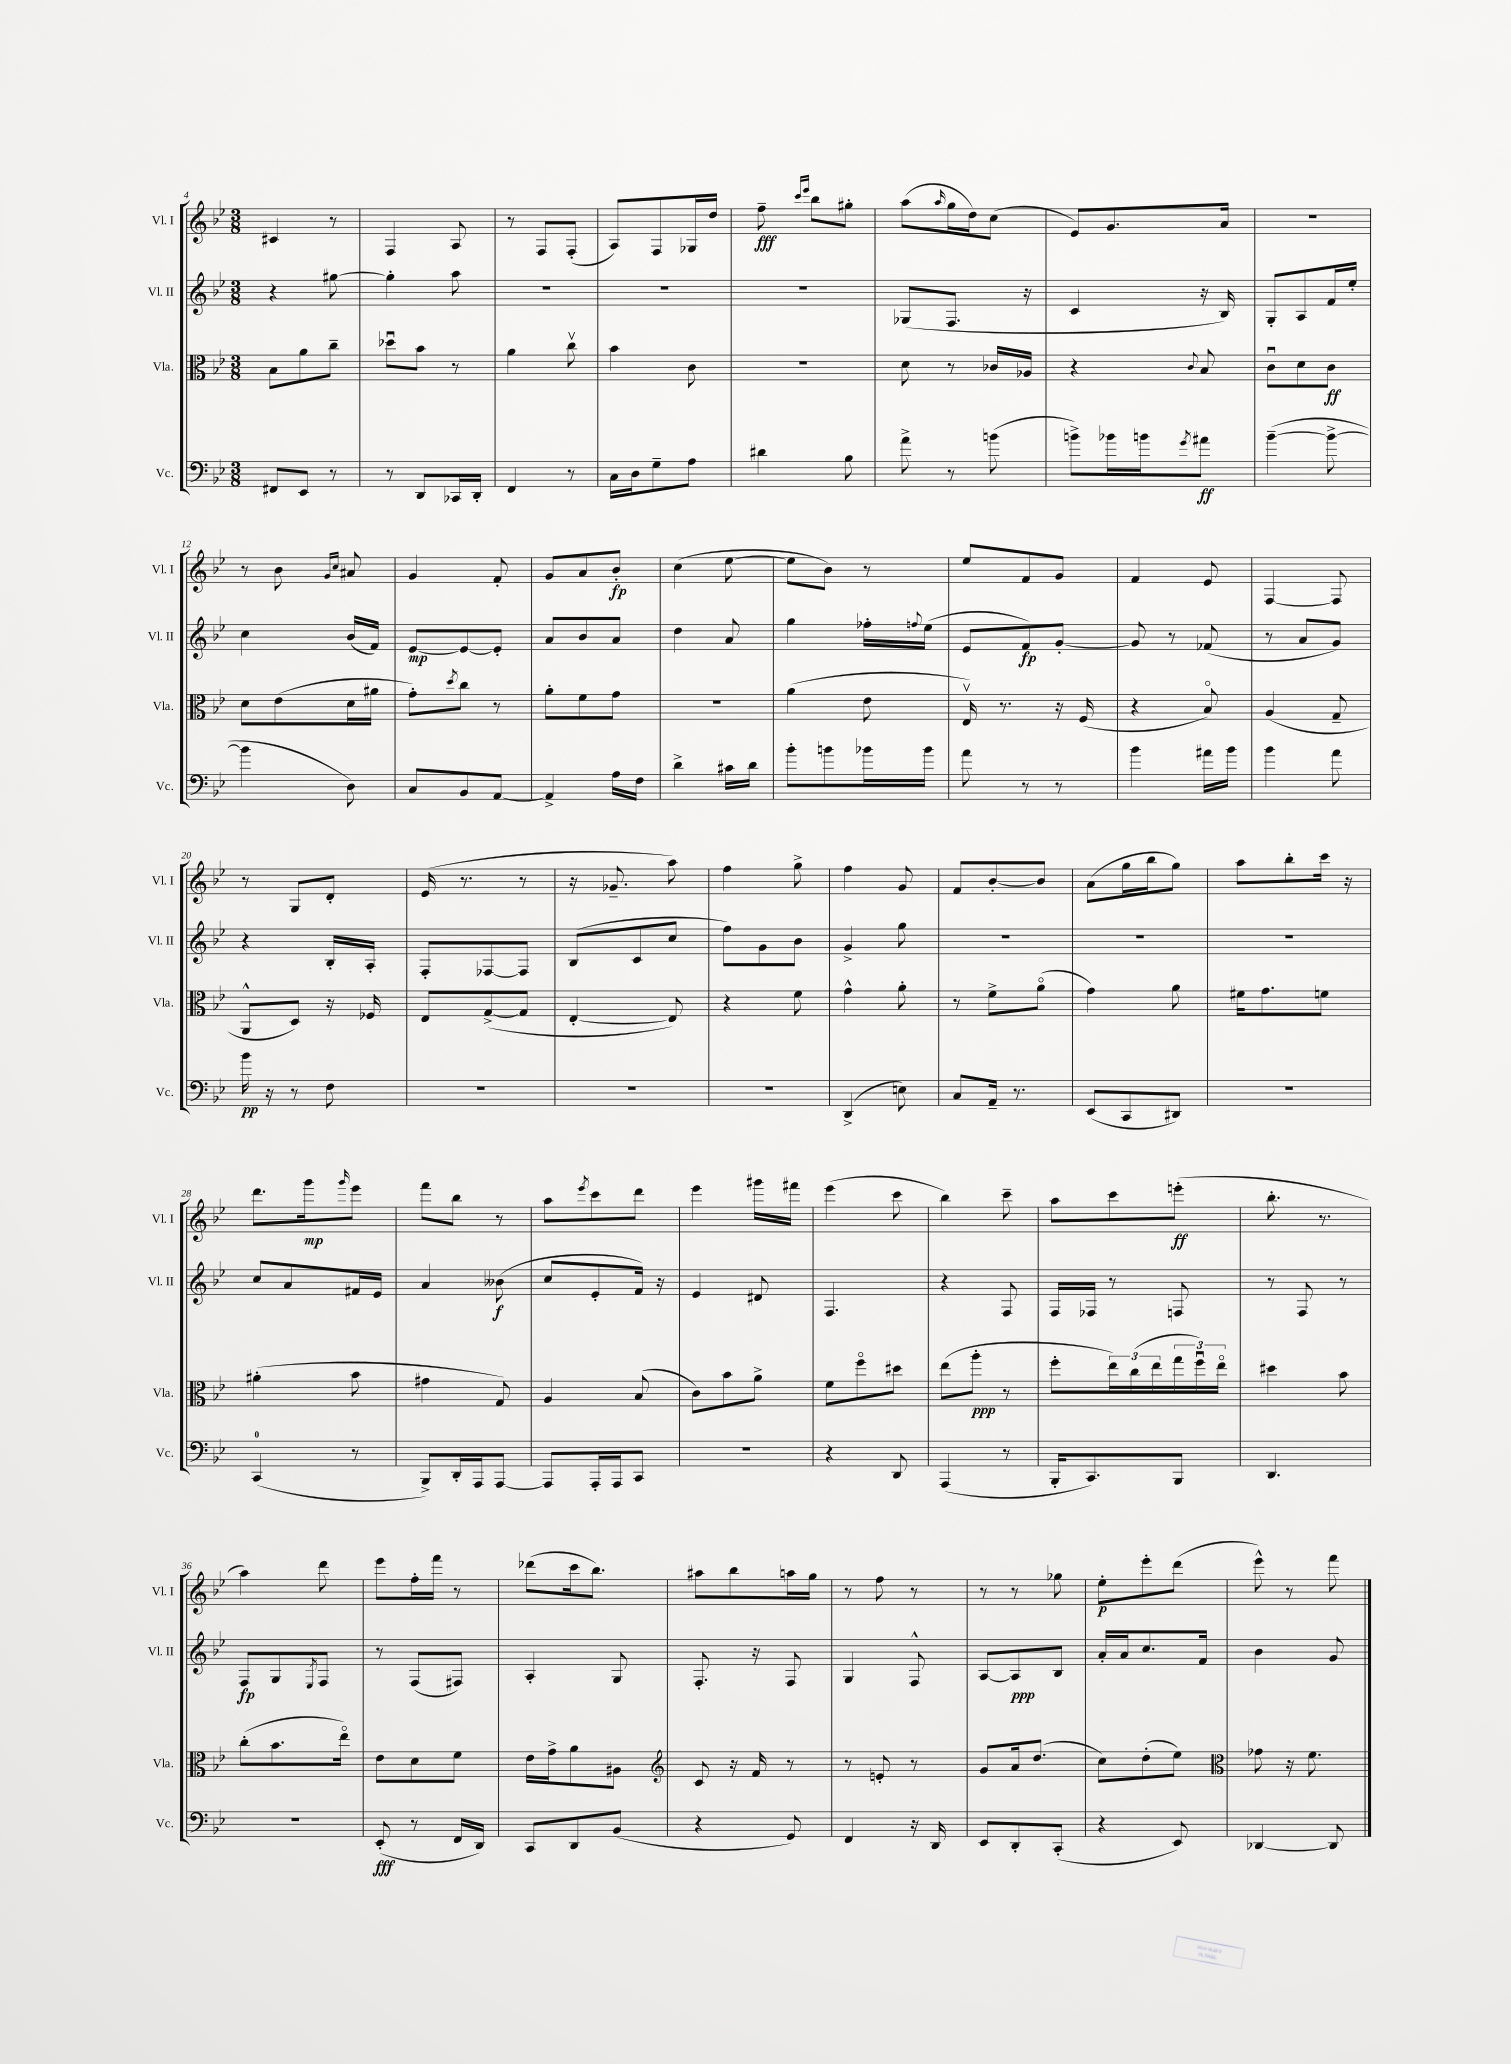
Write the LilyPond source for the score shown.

<<
\new StaffGroup <<
\new Staff = "s0" \with { instrumentName = "Vl. I" shortInstrumentName = "Vl. I" } {
    \clef treble \key bes \major \numericTimeSignature \time 3/8
    cis'4 r8 |
    f4 a8 |
    r8 f8 f8-.( |
    a8) f8 ges16 d''16 |
    f''8--\fff \grace { c'''16 ees'''16 } bes''8 gis''8-. |
    a''8( \grace { a''16 } g''16 d''16) c''8( |
    ees'8) g'8. a'16 |
    R4. |
    r8 bes'8 \grace { g'16 c''16 } ais'8 |
    g'4 f'8-. |
    g'8 a'8 bes'8-.\fp |
    c''4( ees''8~ |
    ees''8 bes'8) r8 |
    ees''8 f'8 g'8 |
    f'4 ees'8 |
    f4~ f8 |
    r8 g8 d'8-. |
    ees'16( r8. r8 |
    r16 ges'8.-- a''8) |
    f''4 g''8-> |
    f''4 g'8 |
    f'8 bes'8~-. bes'8 |
    a'8( g''16 bes''16 g''8) |
    a''8 bes''8-. c'''16 r16 |
    d'''8. g'''16\mp \grace { g'''16 } ees'''8 |
    f'''8 bes''8 r8 |
    a''8 \acciaccatura { ees'''8 } c'''8 d'''8 |
    ees'''4 gis'''16 fis'''16 |
    ees'''4( c'''8 |
    bes''4) c'''8-- |
    a''8 c'''8 e'''8-.\ff( |
    bes''8.-. r8. |
    a''4) d'''8 |
    ees'''8 f''16-. f'''16 r8 |
    des'''8( c'''16 bes''8.) |
    ais''8 bes''8 a''16 g''16 |
    r8 f''8 r8 |
    r8 r8 ges''8 |
    ees''8-.\p ees'''8-. d'''8( |
    ees'''8-^) r8 f'''8 \bar "|." |
}
\new Staff = "s1" \with { instrumentName = "Vl. II" shortInstrumentName = "Vl. II" } {
    \clef treble \key bes \major \numericTimeSignature \time 3/8
    r4 gis''8~ |
    gis''4-. a''8 |
    R4. |
    R4. |
    R4. |
    ges8( f8. r16 |
    c'4 r16 bes16) |
    g8-. a8 f'16 ees''16-. |
    c''4 bes'16( f'16) |
    ees'8~\mp ees'8~ ees'8-. |
    a'8 bes'8 a'8 |
    d''4 a'8 |
    g''4 fes''16-. \appoggiatura { f''8 } ees''16( |
    ees'8 f'8\fp) g'8~-. |
    g'8 r8 fes'8( |
    r8 a'8 g'8) |
    r4 bes16-. a16-. |
    f8-. fes8~ fes8 |
    bes8( c'8 c''8 |
    f''8) g'8 bes'8 |
    g'4-> g''8 |
    R4. |
    R4. |
    R4. |
    c''8 a'8 fis'16 ees'16 |
    a'4 beses'8\f( |
    c''8 ees'8-. f'16) r16 |
    ees'4 dis'8 |
    f4. |
    r4 f8 |
    f16 fes16 r8 f8 |
    r8 f8 r8 |
    f8\fp g8 \acciaccatura { ees8 } f8 |
    r8 f8( fis8) |
    a4-. g8 |
    f8.-. r16 f8 |
    g4 f8-^ |
    a8~ a8\ppp bes8 |
    a'16-. a'16 c''8. f'16 |
    bes'4 g'8 \bar "|." |
}
\new Staff = "s2" \with { instrumentName = "Vla." shortInstrumentName = "Vla." } {
    \clef alto \key bes \major \numericTimeSignature \time 3/8
    bes8 a'8 c''8-- |
    des''8\downbow bes'8 r8 |
    a'4 c''8\upbow |
    bes'4 c'8 |
    R4. |
    d'8 r8 ces'16 aes16 |
    r4 \appoggiatura { c'8 } bes8 |
    c'8\downbow d'8 c'8\ff |
    d'8 ees'8( d'16 ais'16 |
    g'8-.) \acciaccatura { d''8 } c''8 r8 |
    a'8-. f'8 g'8 |
    R4. |
    a'4( ees'8 |
    ees16\upbow) r8. r16 f16( |
    r4 bes8\flageolet) |
    a4( g8-- |
    a,8-^ d8) r16 fes16 |
    ees8 g8~->( g8 |
    ees4~-. ees8) |
    r4 f'8 |
    g'4-^ a'8-. |
    r8 f'8-> a'8\flageolet( |
    g'4) a'8 |
    fis'16 g'8. f'8 |
    ais'4-.( bes'8 |
    gis'4 g8) |
    a4 bes8( |
    c'8) bes'8 a'8-> |
    f'8 f''8\flageolet dis''8 |
    ees''8( a''8-.\ppp r8 |
    f''8-. \tuplet 3/2 { ees''16) c''16( ees''16 } \tuplet 3/2 { g''16 f''16\downbow) ees''16\flageolet } |
    dis''4 bes'8 |
    c''8-.( bes'8. ees''16\flageolet) |
    ees'8 d'8 f'8 |
    ees'16 g'16-> a'8 ais8 |
    \clef treble c'8 r16 f'16 r8 |
    r8 e'8-. r8 |
    g'8 a'16 d''8.( |
    c''8) d''8-.( ees''8) |
    \clef alto ges'8 r16 f'8. \bar "|." |
}
\new Staff = "s3" \with { instrumentName = "Vc." shortInstrumentName = "Vc." } {
    \clef bass \key bes \major \numericTimeSignature \time 3/8
    fis,8 ees,8 r8 |
    r8 d,8 ces,16 d,16-. |
    f,4 r8 |
    c16 d16 g8-- a8 |
    dis'4 bes8 |
    a'8-> r8 b'8( |
    b'8->) bes'16 b'16 \acciaccatura { g'8 } ais'8\ff |
    bes'4~--( bes'8~-> |
    bes'4 d8) |
    c8 bes,8 a,8~ |
    a,4-> a16 f16 |
    d'4-> cis'16 d'16 |
    bes'8-. b'8 bes'16 bes'16 |
    a'8 r8 r8 |
    bes'4 ais'16 bes'16 |
    bes'4 a'8 |
    bes'16\pp r16 r8 f8 |
    R4. |
    R4. |
    R4. |
    d,4->( e8) |
    c8 a,16-- r8. |
    ees,8( c,8 dis,8) |
    R4. |
    c,4-0( r8 |
    bes,,8->) d,16-. a,,16 a,,8~ |
    a,,8 a,,16-. a,,16 c,8 |
    R4. |
    r4 d,8 |
    a,,4( r8 |
    bes,,16-. c,8.) bes,,8 |
    d,4. |
    r4. |
    ees,8-.\fff( r8 f,16 d,16) |
    c,8 d,8 bes,8( |
    r4 g,8) |
    f,4 r16 d,16 |
    ees,8 d,8-. c,8-.( |
    r4 ees,8) |
    des,4~ des,8 \bar "|." |
}
>>
>>
\layout { \context { \Score currentBarNumber = #4 } }
